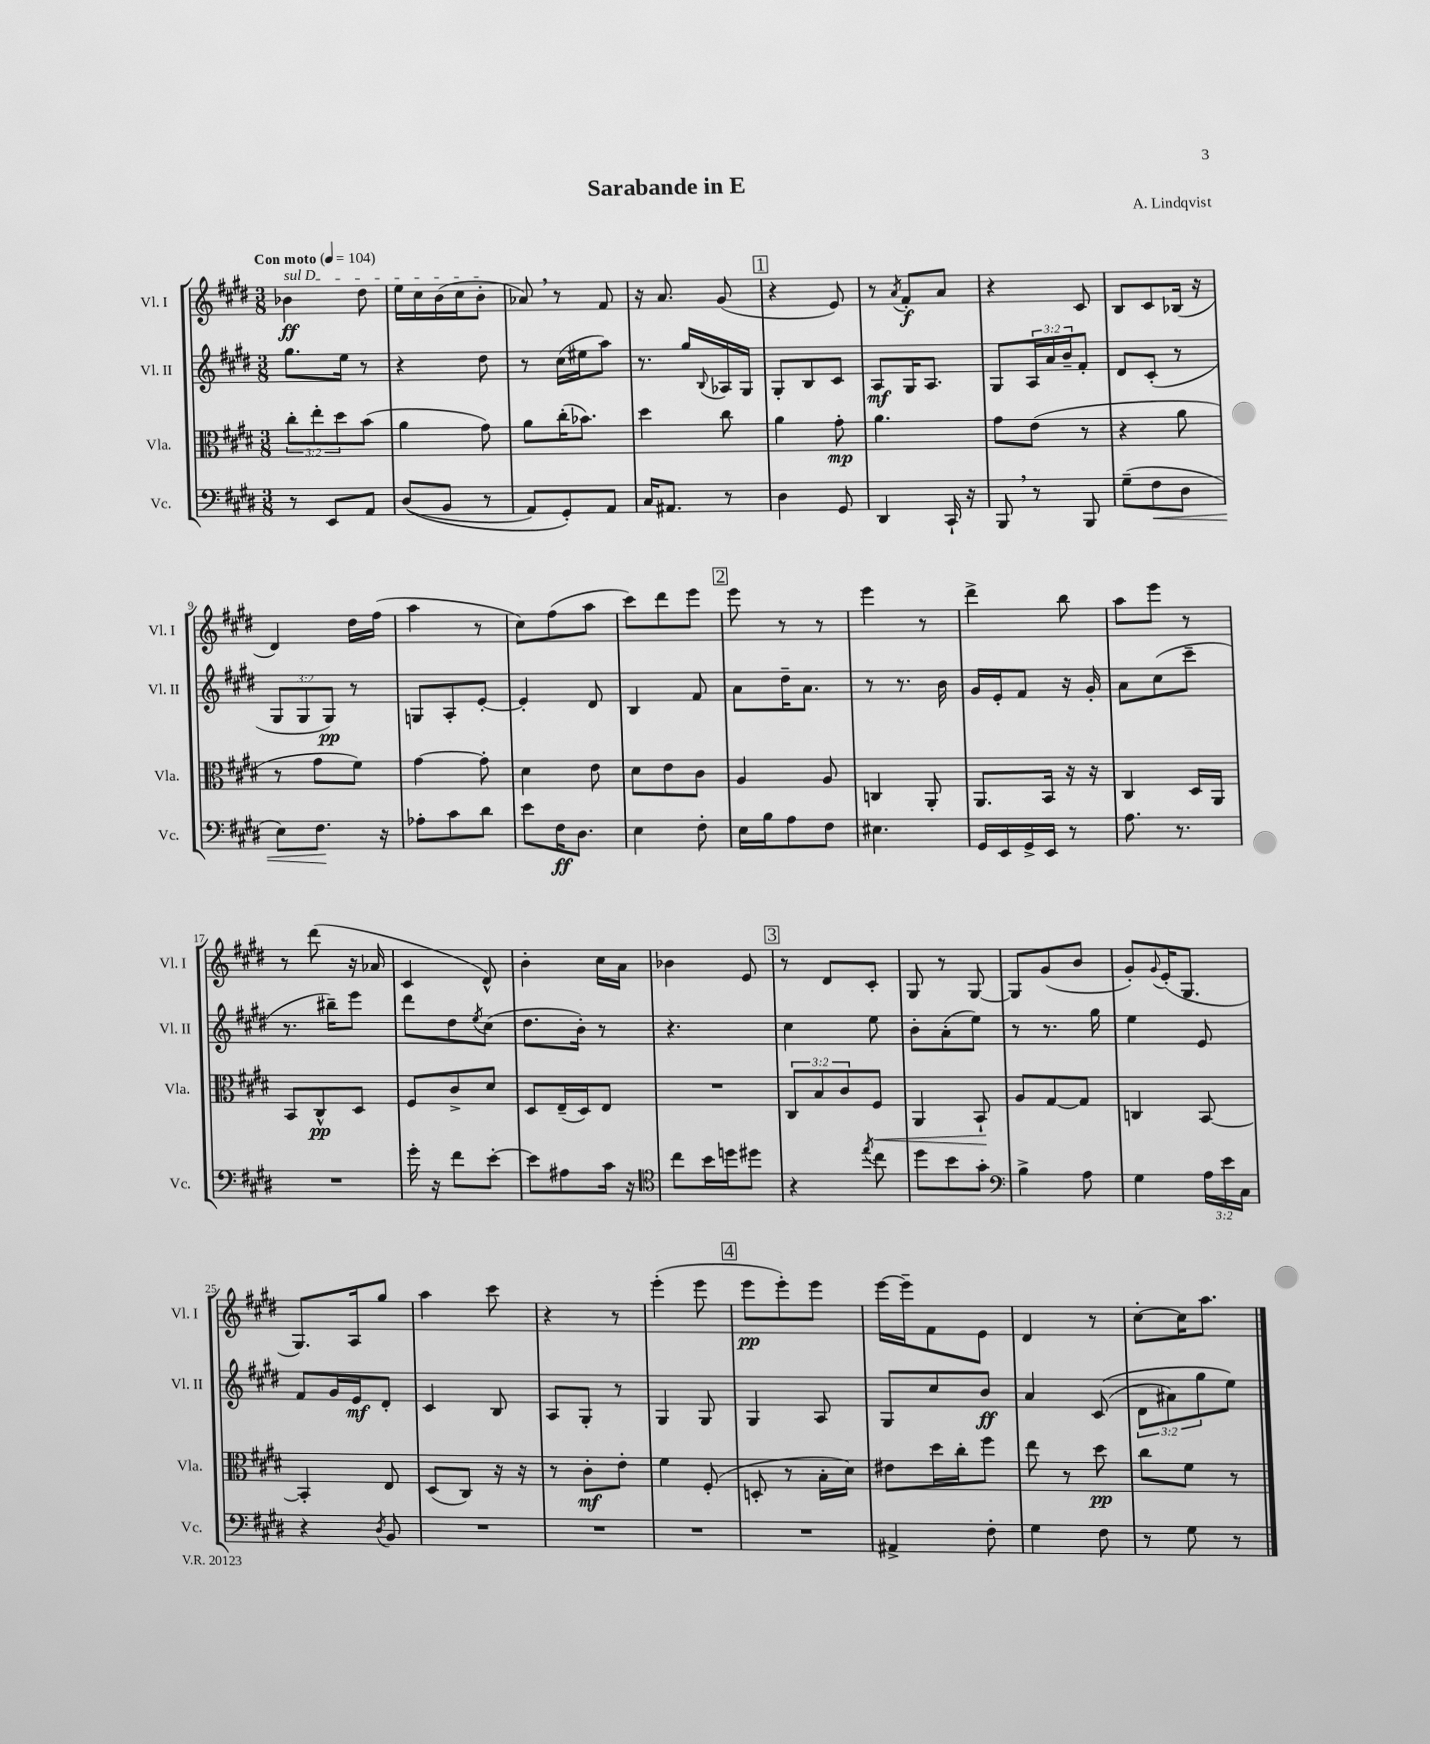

**kern	**dynam	**kern	**dynam	**kern	**dynam	**kern	**dynam
*part4	*part4	*part3	*part3	*part2	*part2	*part1	*part1
*staff4	*staff4	*staff3	*staff3	*staff2	*staff2	*staff1	*staff1
*I"Vc.	*	*I"Vla.	*	*I"Vl. II	*	*I"Vl. I	*
*I'Vc.	*	*I'Vla.	*	*I'Vl. II	*	*I'Vl. I	*
*clefF4	*	*clefC3	*	*clefG2	*	*clefG2	*
*k[f#c#g#d#]	*	*k[f#c#g#d#]	*	*k[f#c#g#d#]	*	*k[f#c#g#d#]	*
*M3/8	*	*M3/8	*	*M3/8	*	*M3/8	*
*MM104	*	*MM104	*	*MM104	*	*MM104	*
=1	=1	=1	=1	=1	=1	=1	=1
!	!	!	!	!	!	!LO:TX:a:B:t=Con moto	!
!	!	!	!	!	!	!LO:TX:a:i:t=sul D	!
8r	.	12cc#'\L	.	8.gg#\L	.	4b-X\	ff
.	.	12ee'\	.	.	.	.	.
8EE/L	.	.	.	.	.	.	.
.	.	12dd#\	.	.	.	.	.
.	.	.	.	16ee\Jk	.	.	.
8AA/J	.	(8b\J	.	8r	.	8dd#\	.
=2	=2	=2	=2	=2	=2	=2	=2
((8D#/L	.	4a\	.	4r	.	16ee\LL	.
.	.	.	.	.	.	16cc#\	.
8BB/J	.	.	.	.	.	(16b\	.
.	.	.	.	.	.	16cc#\J	.
8r	.	8g#\)	.	8dd#\	.	8b'\J	.
=3	=3	=3	=3	=3	=3	=3	=3
8AA/L)	.	8a\L	.	8r	.	8a-X,/)	.
8GG#'/)	.	(16cc#'\K	.	(16cc#\LL	.	8r	.
.	.	8.b-X\J)	.	16ee#X\J	.	.	.
8AA/J	.	.	.	8aa\J)	.	8f#/	.
=4	=4	=4	=4	=4	=4	=4	=4
16C#/KL	.	4dd#\	.	8.r	.	16r	.
8.AA#X/J	.	.	.	.	.	8.a/	.
.	.	.	.	16gg#/LL	.	.	.
.	.	.	.	8qqB/	.	.	.
8r	.	8cc#\	.	16A-X/	.	(8g#/	.
.	.	.	.	16G#/JJ	.	.	.
!!LO:REH:place=s1:t=1
=5	=5	=5	=5	=5	=5	=5	=5
4D#\	.	4a\	.	8G#'/L	.	4r	.
.	.	.	.	8B/	.	.	.
8GG#/	.	8g#'\	mp	8c#/J	.	8e/)	.
=6	=6	=6	=6	=6	=6	=6	=6
4DD#/	.	4.a\	.	8A/L	mf	8r	.
.	.	.	.	.	.	8qa/	.
.	.	.	.	16G#/K	.	8f#'/L	f
.	.	.	.	8.A/J	.	.	.
16CC#`/	.	.	.	.	.	8a/J	.
16r	.	.	.	.	.	.	.
=7	=7	=7	=7	=7	=7	=7	=7
8BBB,/	.	8g#\L	.	8G#/L	.	4r	.
8r	.	(8e\J	.	24A/L	.	.	.
.	.	.	.	24a/	.	.	.
.	.	.	.	24b~/J	.	.	.
8BBB/	.	8r	.	8f#'/J	.	8c#/	.
=8	=8	=8	=8	=8	=8	=8	=8
(8G#~\L	.	4r	.	8d#/L	.	8B/L	.
!	!LO:HP:b	!	!	!	!	!	!
8F#\	<	.	.	(8c#'/J	.	8c#/	.
8D#\J	.	8a\	.	8r	.	(16B-X/Jk	.
.	.	.	.	.	.	16r	.
!!LO:LB:g=z
=9	=9	=9	=9	=9	=9	=9	=9
8E\L)	.	8r	.	12G#/L	.	4d#/)	.
.	.	.	.	12G#/	.	.	.
8.F#\J	.	8g#\L	.	.	.	.	.
.	.	.	.	12G#/J)	pp	.	.
.	.	8f#\J)	.	8r	.	16dd#\LL	.
16r	[	.	.	.	.	(16ff#\JJ	.
=10	=10	=10	=10	=10	=10	=10	=10
8A-X'\L	.	[4g#\	.	8Gn/L	.	4aa\	.
8c#\	.	.	.	8A'/	.	.	.
8d#\J	.	8g#'\]	.	[8e'/J	.	8r	.
=11	=11	=11	=11	=11	=11	=11	=11
8e\L	.	4d#\	.	4e'/]	.	8cc#\L)	.
16F#\K	ff	.	.	.	.	(8ff#\	.
8.D#\J	.	.	.	.	.	.	.
.	.	8e\	.	8d#/	.	8aa\J	.
=12	=12	=12	=12	=12	=12	=12	=12
4E\	.	8d#\L	.	4B/	.	8ccc#\L)	.
.	.	8e\	.	.	.	8ddd#\	.
8F#'\	.	8c#\J	.	8f#/	.	8eee\J	.
!!LO:REH:place=s1:t=2
=13	=13	=13	=13	=13	=13	=13	=13
16E\LL	.	4A/	.	8a\L	.	8eee\	.
16B\J	.	.	.	.	.	.	.
8A\	.	.	.	16dd#~\K	.	8r	.
.	.	.	.	8.a\J	.	.	.
8F#\J	.	8A/	.	.	.	8r	.
=14	=14	=14	=14	=14	=14	=14	=14
4.E#X\	.	4Cn/	.	8r	.	4eee\	.
.	.	.	.	8.r	.	.	.
.	.	8AA'/	.	.	.	8r	.
.	.	.	.	16b\	.	.	.
=15	=15	=15	=15	=15	=15	=15	=15
16GG#/LL	.	8.AA/L	.	16g#/LL	.	4ddd#^\	.
16EE/	.	.	.	16e'/J	.	.	.
16GG#^/	.	.	.	8f#/J	.	.	.
16EE/JJ	.	16BB/Jk	.	.	.	.	.
8r	.	16r	.	16r	.	8bb\	.
.	.	16r	.	16g#'/	.	.	.
=16	=16	=16	=16	=16	=16	=16	=16
8.A\	.	4C#/	.	8a\L	.	8aa\L	.
.	.	.	.	(8cc#\	.	8eee\J	.
8.r	.	.	.	.	.	.	.
.	.	16D#/LL	.	8ccc#~\J	.	8r	.
.	.	16AA/JJ	.	.	.	.	.
!!LO:LB:g=z
=17	=17	=17	=17	=17	=17	=17	=17
4.r	.	8BB/L	.	8.r	.	8r	.
.	.	8C#^^/	pp	.	.	(8ddd#\	.
.	.	.	.	16bb#X~\KL)	.	.	.
.	.	8D#/J	.	8eee\J	.	16r	.
.	.	.	.	.	.	16a-X/	.
=18	=18	=18	=18	=18	=18	=18	=18
16g#'\	.	8F#/L	.	8ddd#\L	.	4c#/	.
16r	.	.	.	.	.	.	.
8f#\L	.	8c#^/	.	8dd#\	.	.	.
.	.	.	.	8qee/	.	.	.
[8e'\J	.	8d#/J	.	(8cc#\J	.	8d#^^/)	.
=19	=19	=19	=19	=19	=19	=19	=19
8e\L]	.	8D#/L	.	8.dd#\L	.	4b'\	.
8A#X\	.	(16E~/L	.	.	.	.	.
.	.	16D#/J)	.	16b'\Jk)	.	.	.
16c#\Jk	.	8E/J	.	8r	.	16cc#\LL	.
16r	.	.	.	.	.	16a\JJ	.
=20	=20	=20	=20	=20	=20	=20	=20
*clefC4	*	*	*	*	*	*	*
8cc#\L	.	4.r	.	4.r	.	4b-X\	.
16b\L	.	.	.	.	.	.	.
16ddn\J	.	.	.	.	.	.	.
8dd#X\J	.	.	.	.	.	8e/	.
!!LO:REH:place=s1:t=3
=21	=21	=21	=21	=21	=21	=21	=21
4r	.	12C#/L	.	4cc#\	.	8r	.
.	.	12B/	.	.	.	.	.
.	.	.	.	.	.	8d#/L	.
.	.	12c#/	.	.	.	.	.
8qee/	.	.	.	.	.	.	.
!	!	!	!LO:HP:b	!	!	!	!
8cc#\	.	8F#/J	<	8ee\	.	8c#'/J	.
=22	=22	=22	=22	=22	=22	=22	=22
8dd#\L	.	4AA/	.	8b'\L	.	8G#/	.
8b\	.	.	.	(8a'\	.	8r	.
8g#'\J	.	8BB`/	.	8ee\J)	.	[8G#/	.
.	.	.	[	.	.	.	.
=23	=23	=23	=23	=23	=23	=23	=23
*clefF4	*	*	*	*	*	*	*
4B^\	.	8A/L	.	8r	.	8G#/L]	.
.	.	[8G#/	.	8.r	.	(8g#/	.
8A\	.	8G#/J]	.	.	.	8b/J	.
.	.	.	.	16gg#\	.	.	.
=24	=24	=24	=24	=24	=24	=24	=24
4G#\	.	4Cn/	.	4ee\	.	8g#'/L)	.
.	.	.	.	.	.	8qqg#/	.
.	.	.	.	.	.	(16e'/K	.
.	.	.	.	.	.	8.G#/J	.
24A\LL	.	[8BB/	.	8e/	.	.	.
24e\	.	.	.	.	.	.	.
24C#\JJ	.	.	.	.	.	.	.
!!LO:LB:g=z
=25	=25	=25	=25	=25	=25	=25	=25
4r	.	4BB'/]	.	8f#/L	.	8.G#/L)	.
.	.	.	.	16g#/L	.	.	.
.	.	.	.	16e/J	mf	16A/k	.
8qD#/	.	.	.	.	.	.	.
8BB/	.	8E/	.	8d#'/J	.	8gg#/J	.
=26	=26	=26	=26	=26	=26	=26	=26
4.r	.	(8D#/L	.	4c#/	.	4aa\	.
.	.	8C#/J)	.	.	.	.	.
.	.	16r	.	8B/	.	8ccc#\	.
.	.	16r	.	.	.	.	.
=27	=27	=27	=27	=27	=27	=27	=27
4.r	.	8r	.	8A/L	.	4r	.
.	.	8c#'\L	mf	8G#'/J	.	.	.
.	.	8e'\J	.	8r	.	8r	.
=28	=28	=28	=28	=28	=28	=28	=28
4.r	.	4f#\	.	4G#/	.	(4eee'\	.
.	.	(8F#'/	.	8G#/	.	8eee\	.
!!LO:REH:place=s1:t=4
=29	=29	=29	=29	=29	=29	=29	=29
4.r	.	8Dn'/	.	4G#/	.	8eee\L	pp
.	.	8r	.	.	.	8eee'\)	.
.	.	16B'\LL	.	8A/	.	8eee\J	.
.	.	16d#\JJ)	.	.	.	.	.
=30	=30	=30	=30	=30	=30	=30	=30
4AA#X^/	.	8e#X\L	.	8G#/L	.	[16eee\LL	.
.	.	.	.	.	.	16eee~\J]	.
.	.	16dd#\L	.	8cc#/	.	8f#\	.
.	.	16cc#'\J	.	.	.	.	.
8F#'\	.	8ff#\J	.	8b/J	ff	8e\J	.
=31	=31	=31	=31	=31	=31	=31	=31
4G#\	.	8ee\	.	4a/	.	4d#/	.
.	.	8r	.	.	.	.	.
8F#\	.	8dd#\	pp	((8c#/	.	8r	.
=32	=32	=32	=32	=32	=32	=32	=32
8r	.	8cc#\L	.	12d#\L	.	[8cc#'\L	.
.	.	.	.	12a#X\)	.	.	.
8G#\	.	8f#\J	.	.	.	16cc#\K]	.
.	.	.	.	12gg#\	.	.	.
.	.	.	.	.	.	8.aa\J	.
8r	.	8r	.	8ee\J)	.	.	.
==	==	==	==	==	==	==	==
*-	*-	*-	*-	*-	*-	*-	*-
